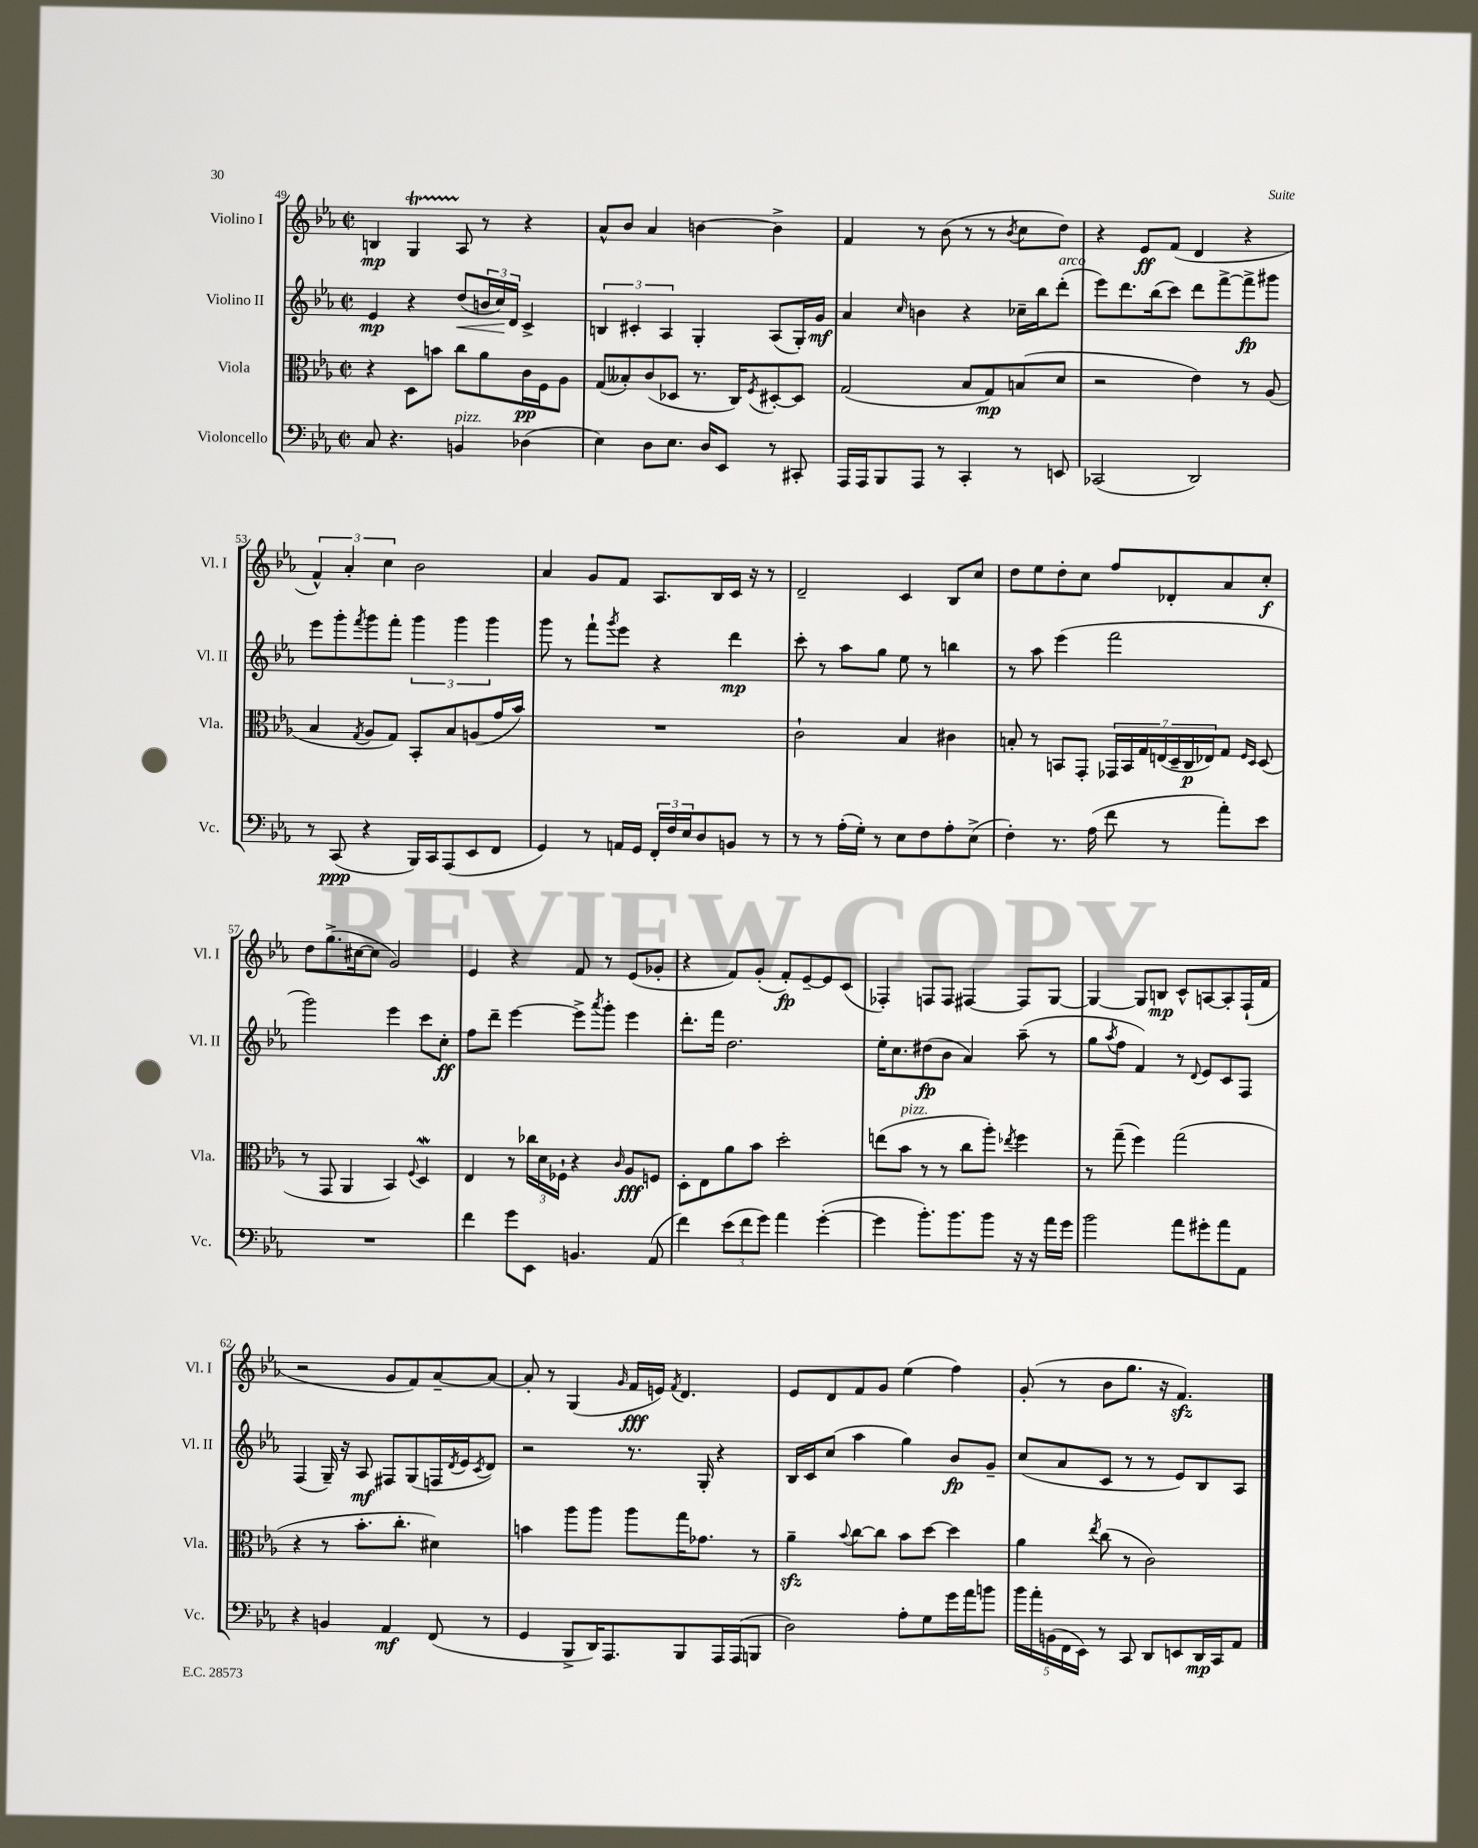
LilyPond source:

<<
\new StaffGroup <<
\new Staff = "s0" \with { instrumentName = "Violino I" shortInstrumentName = "Vl. I" } {
    \clef treble \key ees \major \defaultTimeSignature \time 2/2
    b4\mp g4\startTrillSpan aes8\stopTrillSpan r8 r4 |
    aes'8-^ bes'8 aes'4 b'4~ b'4-> |
    f'4 r8 bes'8( r8 r8 \acciaccatura { bes'8 } c''8 d''8) |
    r4 ees'8\ff f'8( d'4 r4 |
    \tuplet 3/2 { f'4-^) aes'4-. c''4 } bes'2 |
    aes'4 g'8 f'8 aes8. bes16 c'16 r16 r8 |
    d'2-- c'4 bes8 c''8 |
    d''8 ees''8 d''8-. c''8 f''8 des'8-. aes'8 c''8-.\f |
    d''8 g''8.->( cis''16~ cis''8 g'2) |
    ees'4 r4 f'8 r8 ees'8( ges'8-. |
    r4 f'8) g'8-.( f'8-.\fp) ees'8~-- ees'8 c'8( |
    fes4-.) f8 f8 fis4~ fis8 g8~ |
    g4~ g8 b8\mp c'8-^ a8~ a8-. f16-!( f'16 |
    r2 g'8 f'8) aes'8~-- aes'8~ |
    aes'8-. r8 g4( \grace { g'16 } f'16\fff e'16) \acciaccatura { f'8 } d'4. |
    ees'8 d'8 f'8 g'8 ees''4( f''4) |
    g'8-.( r8 bes'8 g''8. r16 f'4.\sfz) \bar "|." |
}
\new Staff = "s1" \with { instrumentName = "Violino II" shortInstrumentName = "Vl. II" } {
    \clef treble \key ees \major \defaultTimeSignature \time 2/2
    ees'4\mp r4 d''8\<( \tuplet 3/2 { b'16 c''16\!) d'16 } c'4-> |
    \tuplet 3/2 { b4 cis'4-. aes4 } g4-. aes8( g16-.) g'16\mf |
    aes'4 \grace { c''16 } b'4 r4 ces''16-- bes''16 d'''8-.^\markup { \italic "arco" }( |
    ees'''8) d'''8. bes''16( c'''8) d'''8 f'''8~-> f'''8->\fp gis'''8 |
    ees'''8 g'''8-. \acciaccatura { f'''8 } g'''8 f'''8-. \tuplet 3/2 { g'''4 g'''4 g'''4 } |
    g'''8 r8 f'''8-! \acciaccatura { g'''8 } ees'''8 r4 d'''4\mp |
    c'''8-. r8 aes''8 g''8 ees''8 r8 b''4 |
    r8 aes''8 ees'''4( f'''2 |
    g'''2) ees'''4 c'''8 c''8-.\ff |
    f''8 d'''8-- ees'''4~ ees'''8-> \acciaccatura { aes'''8 } g'''8-. ees'''4 |
    d'''8.-. f'''16 d''2. |
    ees''16-. c''8. dis''8\fp( bes'8 aes'4) aes''8--( r8 |
    g''8 \acciaccatura { aes''8 } f''8 f'4) r8 \appoggiatura { d'8 } ees'8 c'8 f8 |
    f4( g16--) r16 aes8\mf fis8 g8( f16 \acciaccatura { d'8 } ees'16 \acciaccatura { c'8 } d'8) |
    r2 r8. g16-. r4 |
    bes16 c'16 c''8( aes''4 g''4) bes'8\fp g'8-- |
    c''8( aes'8 c'8 r8 r8 ees'8) bes8 aes8 \bar "|." |
}
\new Staff = "s2" \with { instrumentName = "Viola" shortInstrumentName = "Vla." } {
    \clef alto \key ees \major \defaultTimeSignature \time 2/2
    r4 d8 b'8 c''8 aes'8 c'16\pp f16 aes8 |
    g8( beses8-.) c'8( des8 r8. c16) \acciaccatura { f8 } dis8~-. dis8 |
    g2( bes8 g8\mp) b8( d'8 |
    r2 ees'4) r8 aes8( |
    bes4 \acciaccatura { g8 } aes8 g8) bes,8-. bes8 a8( g'16 bes'16) |
    R1 |
    c'2-! bes4 cis'4 |
    b8-. r8 b,8 g,8-. \tuplet 7/4 { ges,16 b,16 g16 e16( d16-- c16\p ees16) } g8 \grace { f16 d16 } d8( |
    r8 g,8 aes,4 bes,4) \appoggiatura { f8 } d4\mordent |
    ees4 r8 \tuplet 3/2 { ces''16 d'16 fes16-! } r4 \grace { c'16 } aes8\fff f8 |
    d8-. ees8 aes'8 bes'8 d''2-. |
    e''8( bes'8^\markup { \italic "pizz." } r8 r8 c''8 aes''8-.) \acciaccatura { ees''8 } f''4 |
    r8 g''8--( f''4) g''2( |
    r4 r8 bes'8.-. c''8.-. dis'4) |
    b'4 aes''8 aes''8 aes''8 g''16 ges'8. r8 |
    aes'4--\sfz \appoggiatura { bes'8 } c''8~ c''8 bes'8 d''8~ d''4 |
    aes'4 \acciaccatura { ees''8 } c''8( r8 c'2) \bar "|." |
}
\new Staff = "s3" \with { instrumentName = "Violoncello" shortInstrumentName = "Vc." } {
    \clef bass \key ees \major \defaultTimeSignature \time 2/2
    c8 r4. b,4^\markup { \italic "pizz." } des4( |
    ees4) d8 ees8. d16 ees,8 r8 cis,8-. |
    aes,,16 aes,,16 bes,,8 aes,,8 r8 c,4-. r8 e,8 |
    ces,2( d,2) |
    r8 c,8\ppp( r4 bes,,16) c,16 aes,,8( ees,8 f,8 |
    g,4) r8 a,16 g,16 \tuplet 3/2 { f,16-. f16 ees16 } d8 b,8 r8 |
    r8 r8 aes16-.( g16-.) r8 ees8 f8 aes8-. ees8->( |
    f4-.) r8. aes16( f'8 r8 aes'8-.) ees'8 |
    R1 |
    f'4 g'8 ees,8 b,4. aes,8( |
    f'4) \tuplet 3/2 { ees'8( f'8 g'8) } aes'4 g'4~-.( |
    g'4 bes'8.-.) bes'8. bes'8 r16 r16 aes'16 g'16 |
    bes'2 aes'8 gis'8-. aes'8 aes,8 |
    r4 b,4 aes,4\mf f,8( r8 |
    g,4 bes,,8-> d,16) aes,,8. bes,,8 aes,,16 aes,,16( b,,8 |
    d2) aes8-. g8 g'16 aes'16 b'8 |
    \tuplet 5/4 { bes'16 aes'16-. b,16( f,16 ees,16) } r8 c,8 d,8 e,8 d,16\mp c,16 aes,8 \bar "|." |
}
>>
>>
\layout { \context { \Score currentBarNumber = #49 } }
